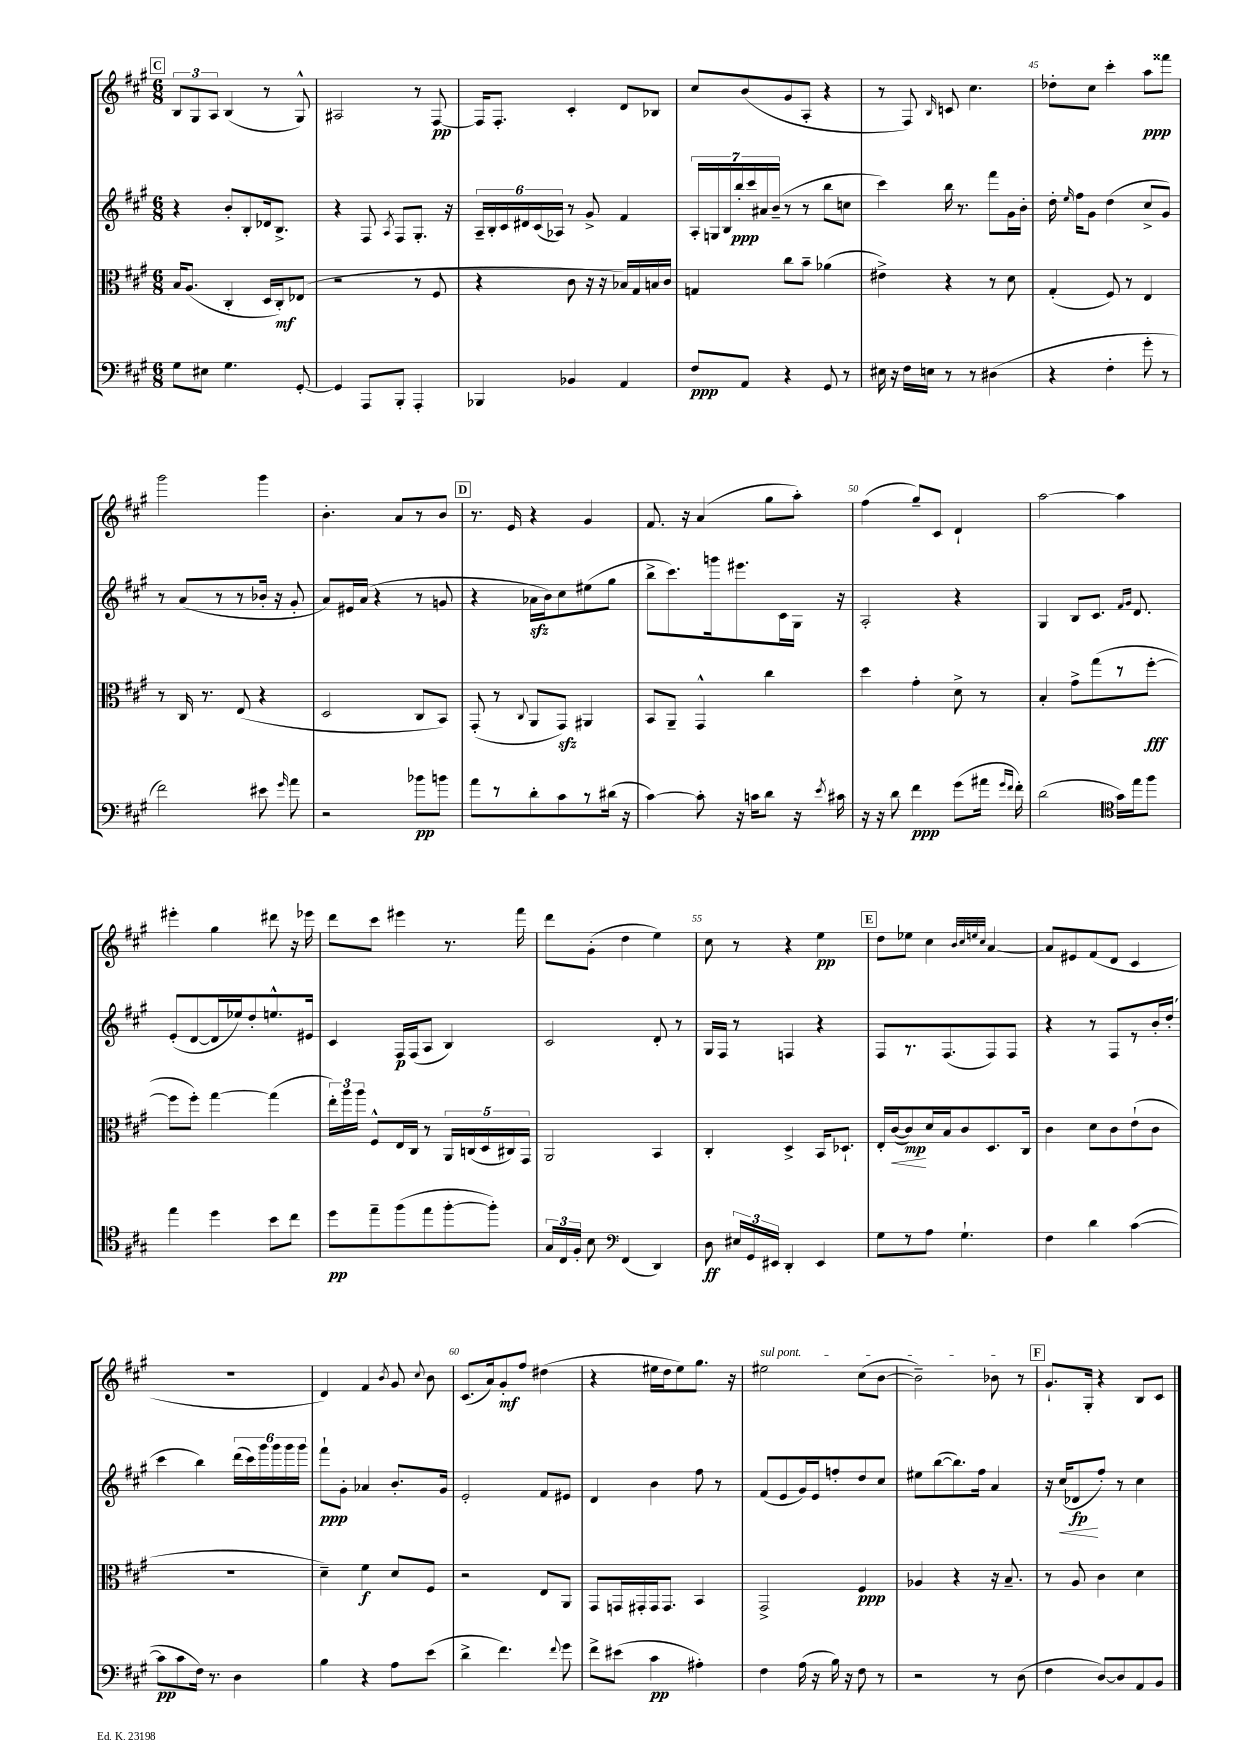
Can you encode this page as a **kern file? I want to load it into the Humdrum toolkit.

**kern	**kern	**kern	**kern
*staff4	*staff3	*staff2	*staff1
*clefF4	*clefC3	*clefG2	*clefG2
*k[f#c#g#]	*k[f#c#g#]	*k[f#c#g#]	*k[f#c#g#]
*M6/8	*M6/8	*M6/8	*M6/8
8G#	16B	4r	12B
.	(8.A	.	.
.	.	.	12G#
8E#	.	.	.
.	.	.	12A
4.G#	4C#'	8b'	(4B
.	.	8B'	.
.	16D	16d-	8r
.	16C#')	8.B^	.
[8GG#'	(8E-	.	8G#^^)
=	=	=	=
4GG#]	2r	4r	2A#
8AAA	.	8F#	.
.	.	8qA	.
8BBB'	.	8F#	.
4AAA'	8r	8.G#'	8r
.	8F#	.	[8F#
.	.	16r	.
=	=	=	=
4BBB-	4r	24A~	16F#]
.	.	24B'	.
.	.	.	8.F#'
.	.	24c#	.
.	.	24d#	.
.	.	(24c#	.
.	.	24A-)	.
4BB-	8c#	8r	4c#'
.	16r	8g#^	.
.	16r	.	.
4AA	16B-)	4f#	8d
.	16G#	.	.
.	16B	.	8B-
.	16c#	.	.
=	=	=	=
8F#	4G	28A'	8cc#
.	.	28G	.
.	.	28B	.
.	.	28bb'	.
8AA	.	.	(8b
.	.	28ccc#	.
.	.	28a#	.
.	.	(28b~	.
4r	8cc#	8r	8g#
.	8b~	8r	8A'
8GG#	(4a-	8bb	4r
8r	.	8cc	.
=	=	=	=
16E#	4e#^)	4ccc#)	8r
16r	.	.	.
16F#	.	.	8F#)
16E	.	.	.
.	.	.	16qqB
8r	4r	16bb	8c
.	.	8.r	.
8r	.	.	4.cc#
(4D#	8r	8fff#	.
.	8d	16g#	.
.	.	16b'	.
=	=	=	=
4r	(4G#'	16dd'	8dd-'
.	.	16qqee	.
.	.	16ff#	.
.	.	8g#	8cc#
4F#'	8F#)	(4dd	4ccc#'
.	8r	.	.
8g#'	4E	8cc#^	8aa
8r	.	8g#)	8fff##
=	=	=	=
2f#)	8r	8r	2ggg#
.	16C#	(8a	.
.	8.r	.	.
.	.	8r	.
.	(8E	8r	.
8e#	4r	16b-'	4ggg#
.	.	16r	.
16qqg#	.	.	.
8a	.	8g#'	.
=	=	=	=
2r	2D	8a)	4.b'
.	.	16e#	.
.	.	(16a	.
.	.	4r	.
.	.	.	8a
8b-	8C#	8r	8r
8b	8BB)	8g	8b
=	=	=	=
8a	(8GG#'	4r	8.r
8r	8r	.	.
.	.	.	16e
.	8qqC#	.	.
8d'	8AA	16a-	4r
.	.	16b)	.
8c#	8GG#)	8cc#	.
8r	4AA#	(8ee#	4g#
(16d#	.	8gg#	.
16r	.	.	.
=	=	=	=
[4c#)	8BB	8bb^	8.f#
.	8AA~	8.ccc#)	.
.	.	.	16r
8c#']	4GG#^^	.	(4a
.	.	16ggg	.
16r	.	8.eee#	.
16c	.	.	.
8d	4cc#	.	8gg#
.	.	16c#	.
16r	.	16G#	8aa')
8qe	.	.	.
16c#	.	16r	.
=	=	=	=
16r	4dd	2A'	(4ff#
16r	.	.	.
8d	.	.	.
4f#	4g#'	.	8gg#~)
.	.	.	8c#
(8g#	8d^	4r	4d`
16a#	8r	.	.
16qqg#	.	.	.
16qqf#	.	.	.
16f#')	.	.	.
=	=	=	=
(2d	4B'	4G#	[2aa
.	8g#^	8B	.
.	(8gg#	8.c#	.
*clefC4	*	*	*
16g#)	8r	.	4aa]
.	.	16qqf#	.
.	.	16qqg#	.
16ee	.	8.d	.
8ff#	[8ff#'	.	.
=	=	=	=
4ee	8ff#]	(8e'	4eee#'
.	8ff#')	[8d	.
4dd	[4gg#	16d]	4gg#
.	.	16ee-)	.
.	.	8dd'	.
8b	(4gg#]	8.ee^^	8ddd#
8cc#	.	.	16r
.	.	16e#	16eee-
=	=	=	=
8dd	24ee')	4c#	8ddd
.	24aa	.	.
.	24aa	.	.
8ee~	8F#^^	.	8ccc#
(8ff#	16E	16F#	4eee#
.	16C#	(16F#	.
8ee	8r	8A	.
[8ff#'	20AA	4B)	8.r
.	(20C	.	.
.	20D	.	.
8ff#'])	.	.	.
.	20C#)	.	.
.	.	.	16fff#
.	20GG#	.	.
=	=	=	=
24G#	2AA	2c#	8ddd
24C#	.	.	.
24F#'	.	.	.
8B	.	.	(8g#'
*clefF4	*	*	*
(4FF#	.	.	4dd
4DD)	4BB	8d'	4ee)
.	.	8r	.
=	=	=	=
8D	4C#'	16G#	8cc#
.	.	16F#	.
24E#	.	8r	8r
24GG#	.	.	.
24EE#	.	.	.
4DD'	4D^	4F	4r
4EE#	16BB	4r	4ee
.	8.D-`	.	.
=	=	=	=
8G#	16E'	8F#	8dd
.	([16c#	.	.
8r	8c#])	8.r	8ee-
8A	16d	.	4cc#
.	16B	(8.F#	.
4.G#`	8c#	.	.
.	.	.	32qqb
.	.	.	32qqcc#
.	.	.	32qqee
.	.	.	32qqcc#
.	8.D	8F#)	[4a
.	.	8F#	.
.	16C#	.	.
=	=	=	=
4F#	4c#	4r	8a]
.	.	.	8e#
4d	8d	8r	(8f#
.	8c#	8F#	8d
([4c#	(8e`	8r	4c#
.	8c#	16b'	.
.	.	(16dd'	.
=	=	=	=
8c#]	2.r	4ccc#	2.r
8c#	.	.	.
16F#)	.	4bb)	.
8.r	.	.	.
4D	.	(24ddd	.
.	.	24ccc#)	.
.	.	24ggg#	.
.	.	24ggg#	.
.	.	24ggg#	.
.	.	24ggg#	.
=	=	=	=
4B	4d~)	8fff#`	4d)
.	.	8g#'	.
4r	4f#	4a-	4f#
.	.	.	8qb
8A	8d	8.b'	8g#
.	.	.	8qqcc#
(8e	8F#	.	8b
.	.	16g#	.
=	=	=	=
4d^	2r	2e'	(8.c#
.	.	.	16a)
4.f#)	.	.	8g#'
.	.	.	8ff#
.	8E	8f#	(4dd#
8qqf#	.	.	.
8g#	8AA	8e#	.
=	=	=	=
8f#^	8GG#	4d	4r
(8e#	16GG	.	.
.	16GG#'	.	.
4c#	16GG#	4b	16ee#
.	8.GG#	.	16dd
.	.	.	8ee#)
4A#')	4BB	8ff#	8.gg#
.	.	8r	.
.	.	.	16r
=	=	=	=
4F#	2GG#^	(8f#	2ee#
.	.	8e	.
(16A	.	16g#)	.
16r	.	16e	.
16B)	.	8ff'	.
16r	.	.	.
8F#	4F#	8dd	(8cc#
8r	.	8cc#	[8b
=	=	=	=
2r	4A-	8ee#	2b~])
.	.	([8bb	.
.	4r	8.bb])	.
.	.	16ff#	.
8r	16r	4a	8b-
.	8.B~	.	.
(8D	.	.	8r
=	=	=	=
4F#	8r	16r	8.g#`
.	.	(16cc#	.
.	8A	8d-	.
.	.	.	16G#'
[8D)	4c#	8ff#')	4r
8D]	.	8r	.
8AA	4d	4cc#	8B
8BB	.	.	8c#
==	==	==	==
*-	*-	*-	*-
